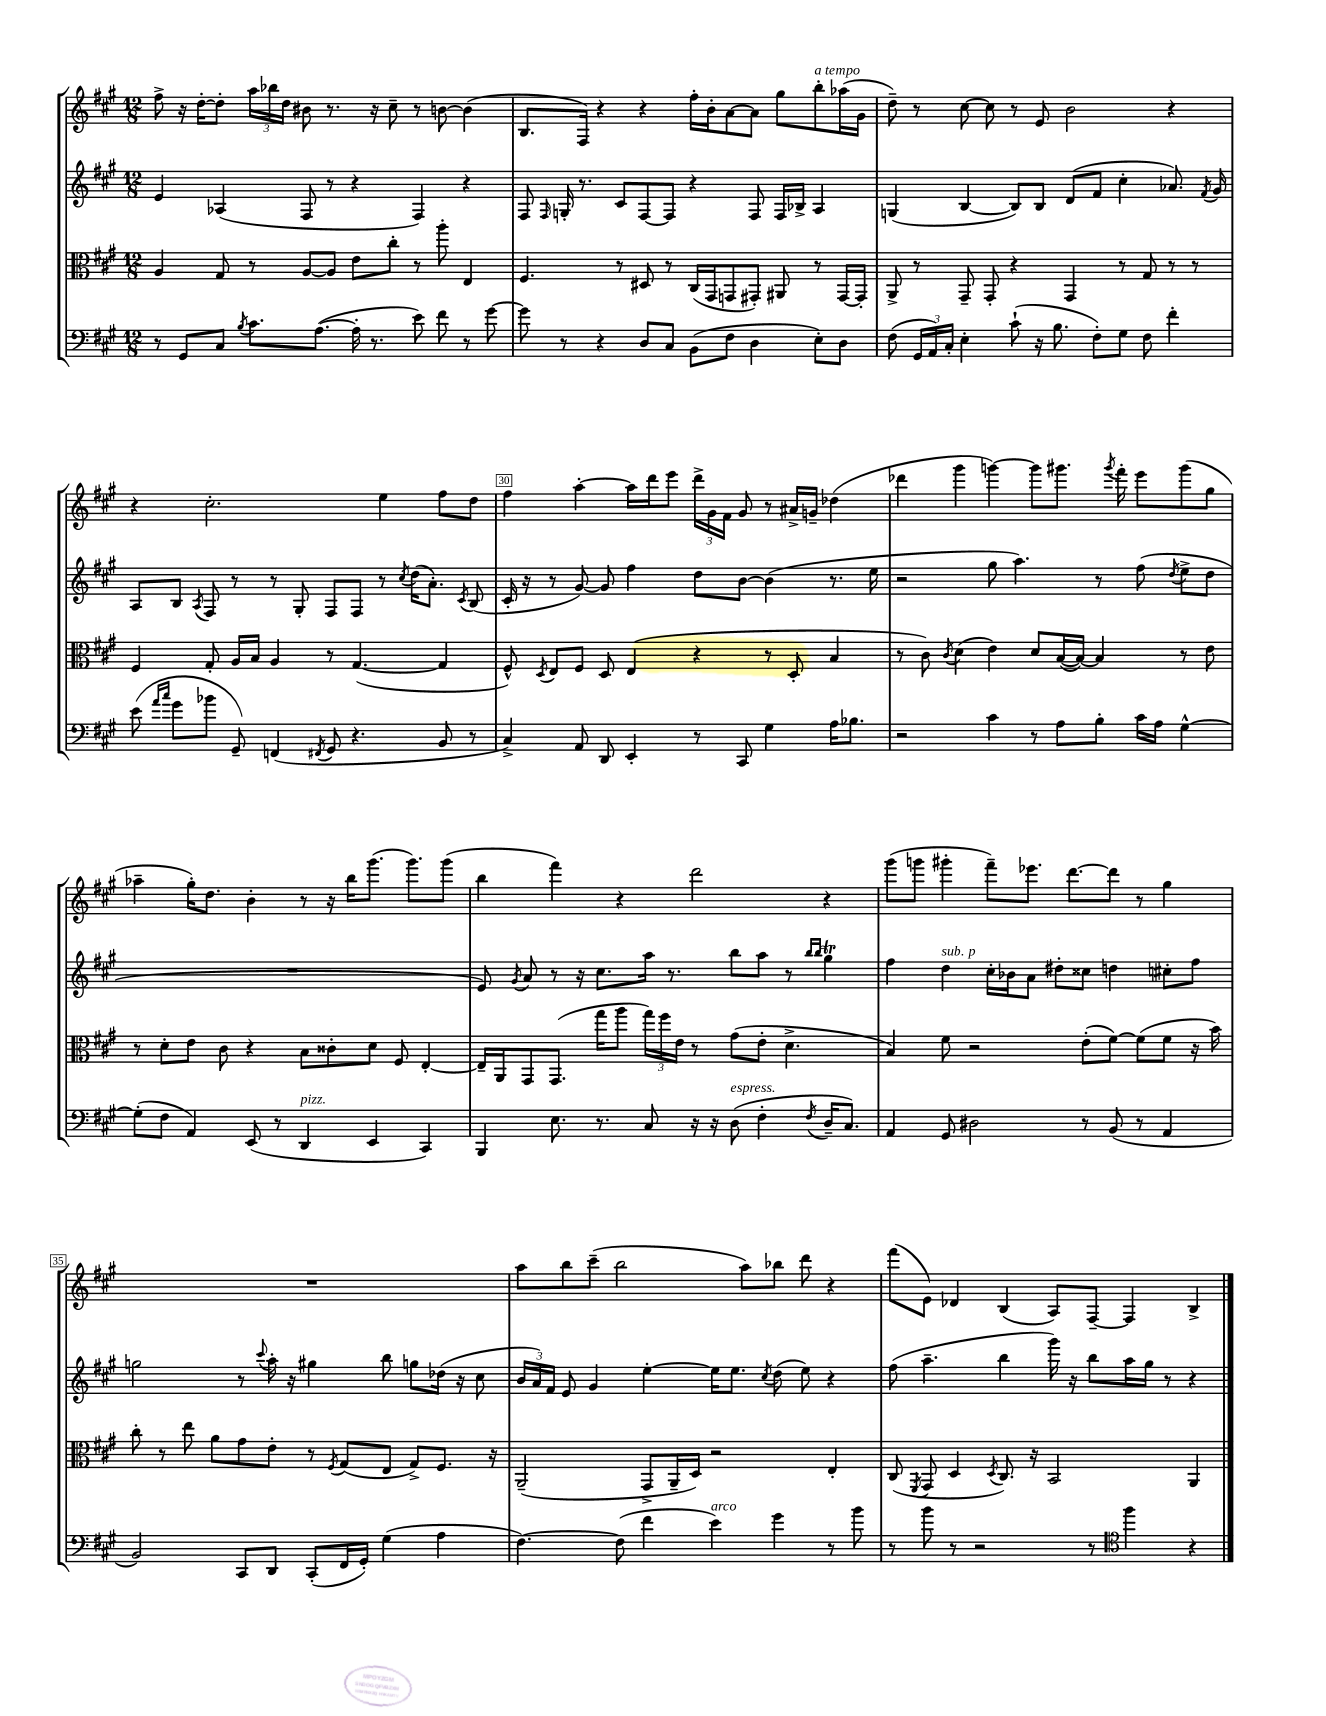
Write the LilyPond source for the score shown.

<<
\new StaffGroup <<
\new Staff = "s0" {
    \clef treble \key a \major \numericTimeSignature \time 12/8
    \autoBeamOff fis''8-> r16 d''16[~-. d''8]-. \tuplet 3/2 { a''16[ bes''16 d''16] } bis'8 r8. r16 cis''8-- r8 b'8~ b'4( |
    b8.[ fis16]) r4 r4 fis''16[-. b'16-. a'8~ a'8] gis''8[ b''8-.^\markup { \italic "a tempo" } aes''16( gis'16] |
    d''8--) r8 cis''8~ cis''8 r8 e'8 b'2 r4 |
    r4 cis''2.-. e''4 fis''8[ d''8] |
    fis''4 a''4~-. a''16[ d'''16 e'''8] \tuplet 3/2 { d'''16[-> gis'16 fis'16] } gis'8 r8 ais'16[-> g'16]-- des''4( |
    des'''4 gis'''4 g'''4~) g'''8[ gis'''8.] \acciaccatura { gis'''8 } fis'''16-. e'''8[ gis'''8( gis''8] |
    aes''4-- gis''16[-.) d''8.] b'4-. r8 r16 b''16[ gis'''8.]( gis'''8.[) gis'''8]( |
    b''4 fis'''4) r4 d'''2 r4 |
    gis'''8[( g'''8] gis'''4-. fis'''8[--) ees'''8.] d'''8.[~ d'''8] r8 gis''4 |
    R1. |
    a''8[ b''8 cis'''8]--( b''2 a''8[) bes''8] d'''8 r4 |
    fis'''8[( e'8]) des'4 b4( a8[) fis8]~-- fis4 b4-> \bar "|." |
}
\new Staff = "s1" {
    \clef treble \key a \major \numericTimeSignature \time 12/8
    \autoBeamOff e'4 aes4( fis8 r8 r4 fis4) r4 |
    fis8 \grace { fis16 } g16-. r8. cis'8[ fis8~ fis8] r4 fis8 fis16[ bes16]-> a4 |
    g4( b4~ b8[) b8] d'8[( fis'8] cis''4-. aes'8.) \acciaccatura { fis'8 } gis'16 |
    a8[ b8] \acciaccatura { a8 } fis8 r8 r8 gis8-. fis8[ fis8] r8 \acciaccatura { cis''8 } d''16[( a'8.]-.) \acciaccatura { cis'8 } b8( |
    cis'16-. r16 r8 gis'8~) gis'8 fis''4 d''8[ b'8]~ b'4( r8. e''16 |
    r2 gis''8 a''4.) r8 fis''8( \acciaccatura { d''8 } e''8[-> d''8] |
    R1. |
    e'8) \acciaccatura { gis'8 } a'8 r8 r16 cis''8.[ a''16] r8. b''8[ a''8] r8 \grace { b''16[ b''16] } gis''4\trill |
    fis''4 d''4^\markup { \italic "sub. p" } cis''16[-. bes'16 a'8] dis''8[-. cisis''8] d''4 cis''8[-. fis''8] |
    g''2 r8 \appoggiatura { cis'''8 } a''16-. r16 gis''4 b''8 g''8[ des''16]( r16 cis''8 |
    \tuplet 3/2 { b'16[ a'16) fis'16] } e'8 gis'4 e''4~-. e''16[ e''8.] \acciaccatura { cis''8 } d''8( e''8) r4 |
    fis''8( a''4.-- b''4 gis'''16) r16 b''8[ a''16 gis''16] r8 r4 \bar "|." |
}
\new Staff = "s2" {
    \clef alto \key a \major \numericTimeSignature \time 12/8
    \autoBeamOff a4 gis8 r8 a8[~ a8] e'8[ cis''8]-. r8 a''8-. e4 |
    fis4. r8 dis8 r8 cis16[( gis,16 g,8 gis,8]-.) ais,8 r8 gis,16[~ gis,16]-. |
    a,8-> r8 gis,8-- gis,8-. r4 gis,4 r8 gis8 r8 r8 |
    fis4 gis8-. a16[ b16] a4 r8 gis4.~( gis4 |
    fis8-^) \acciaccatura { d8 } e8[ fis8] d8 e4( r4 r8 d8-. b4 |
    r8 cis'8) \acciaccatura { cis'8 } d'4( e'4) d'8[ b16~( b16]~) b4 r8 e'8 |
    r8 d'8[-. e'8] cis'8 r4 b8[ cisis'8-. d'8] fis8 e4~-. |
    e16[-- a,16 gis,8 gis,8.]( gis''16[ a''8] \tuplet 3/2 { gis''16[) fis''16 e'16] } r8 gis'8[( e'8]-. d'4.-> |
    b4) fis'8 r2 e'8[-.( fis'8]~) fis'8[( fis'8] r16 b'16) |
    cis''8-. r8 e''8 a'8[ gis'8 e'8]-. r8 \acciaccatura { fis8 } gis8[( e8] gis8[->) fis8.] r16 |
    a,2--( gis,8[-> a,16-- d16]) r2 e4-. |
    cis8( \acciaccatura { fis,8 } gis,8 d4 \acciaccatura { d8 } cis8.) r16 b,2 a,4 \bar "|." |
}
\new Staff = "s3" {
    \clef bass \key a \major \numericTimeSignature \time 12/8
    \autoBeamOff r8 gis,8[ cis8] \acciaccatura { b8 } cis'8.[ a8.]~( a16-. r8. e'8) fis'8 r8 gis'8~ |
    gis'8 r8 r4 d8[ cis8] b,8[( fis8] d4 e8[-.) d8] |
    fis8( \tuplet 3/2 { gis,16[ a,16) cis16]-. } e4-. cis'8-!( r16 b8. fis8[-.) gis8] fis8 fis'4-. |
    e'8( \grace { a'16[ cis''16] } gis'8[ bes'8] gis,8--) f,4( \acciaccatura { fis,8 } gis,8 r4. b,8 r8 |
    cis4->) a,8 d,8 e,4-. r8 cis,8 gis4 a16[ bes8.] |
    r2 cis'4 r8 a8[ b8]-. cis'16[ a16] gis4~-^ |
    gis8[-.( fis8] a,4) e,8( r8 d,4^\markup { \italic "pizz." } e,4 cis,4) |
    b,,4 e8. r8. cis8 r16 r16 d8^\markup { \italic "espress." }( fis4-. \acciaccatura { fis8 } d16[-- cis8.]) |
    a,4 gis,8 dis2 r8 b,8( r8 a,4 |
    b,2) cis,8[ d,8] cis,8[-.( fis,16 gis,16]-.) gis4( a4 |
    fis4.~) fis8( fis'4 e'4^\markup { \italic "arco" }) gis'4 r8 b'8 |
    r8 b'8 r8 r2 r8 \clef tenor fis''4 r4 \bar "|." |
}
>>
>>
\layout { \context { \Score currentBarNumber = #26 \override BarNumber.break-visibility = ##(#f #t #t) barNumberVisibility = #(every-nth-bar-number-visible 5) \override BarNumber.stencil = #(make-stencil-boxer 0.1 0.3 ly:text-interface::print) } }
